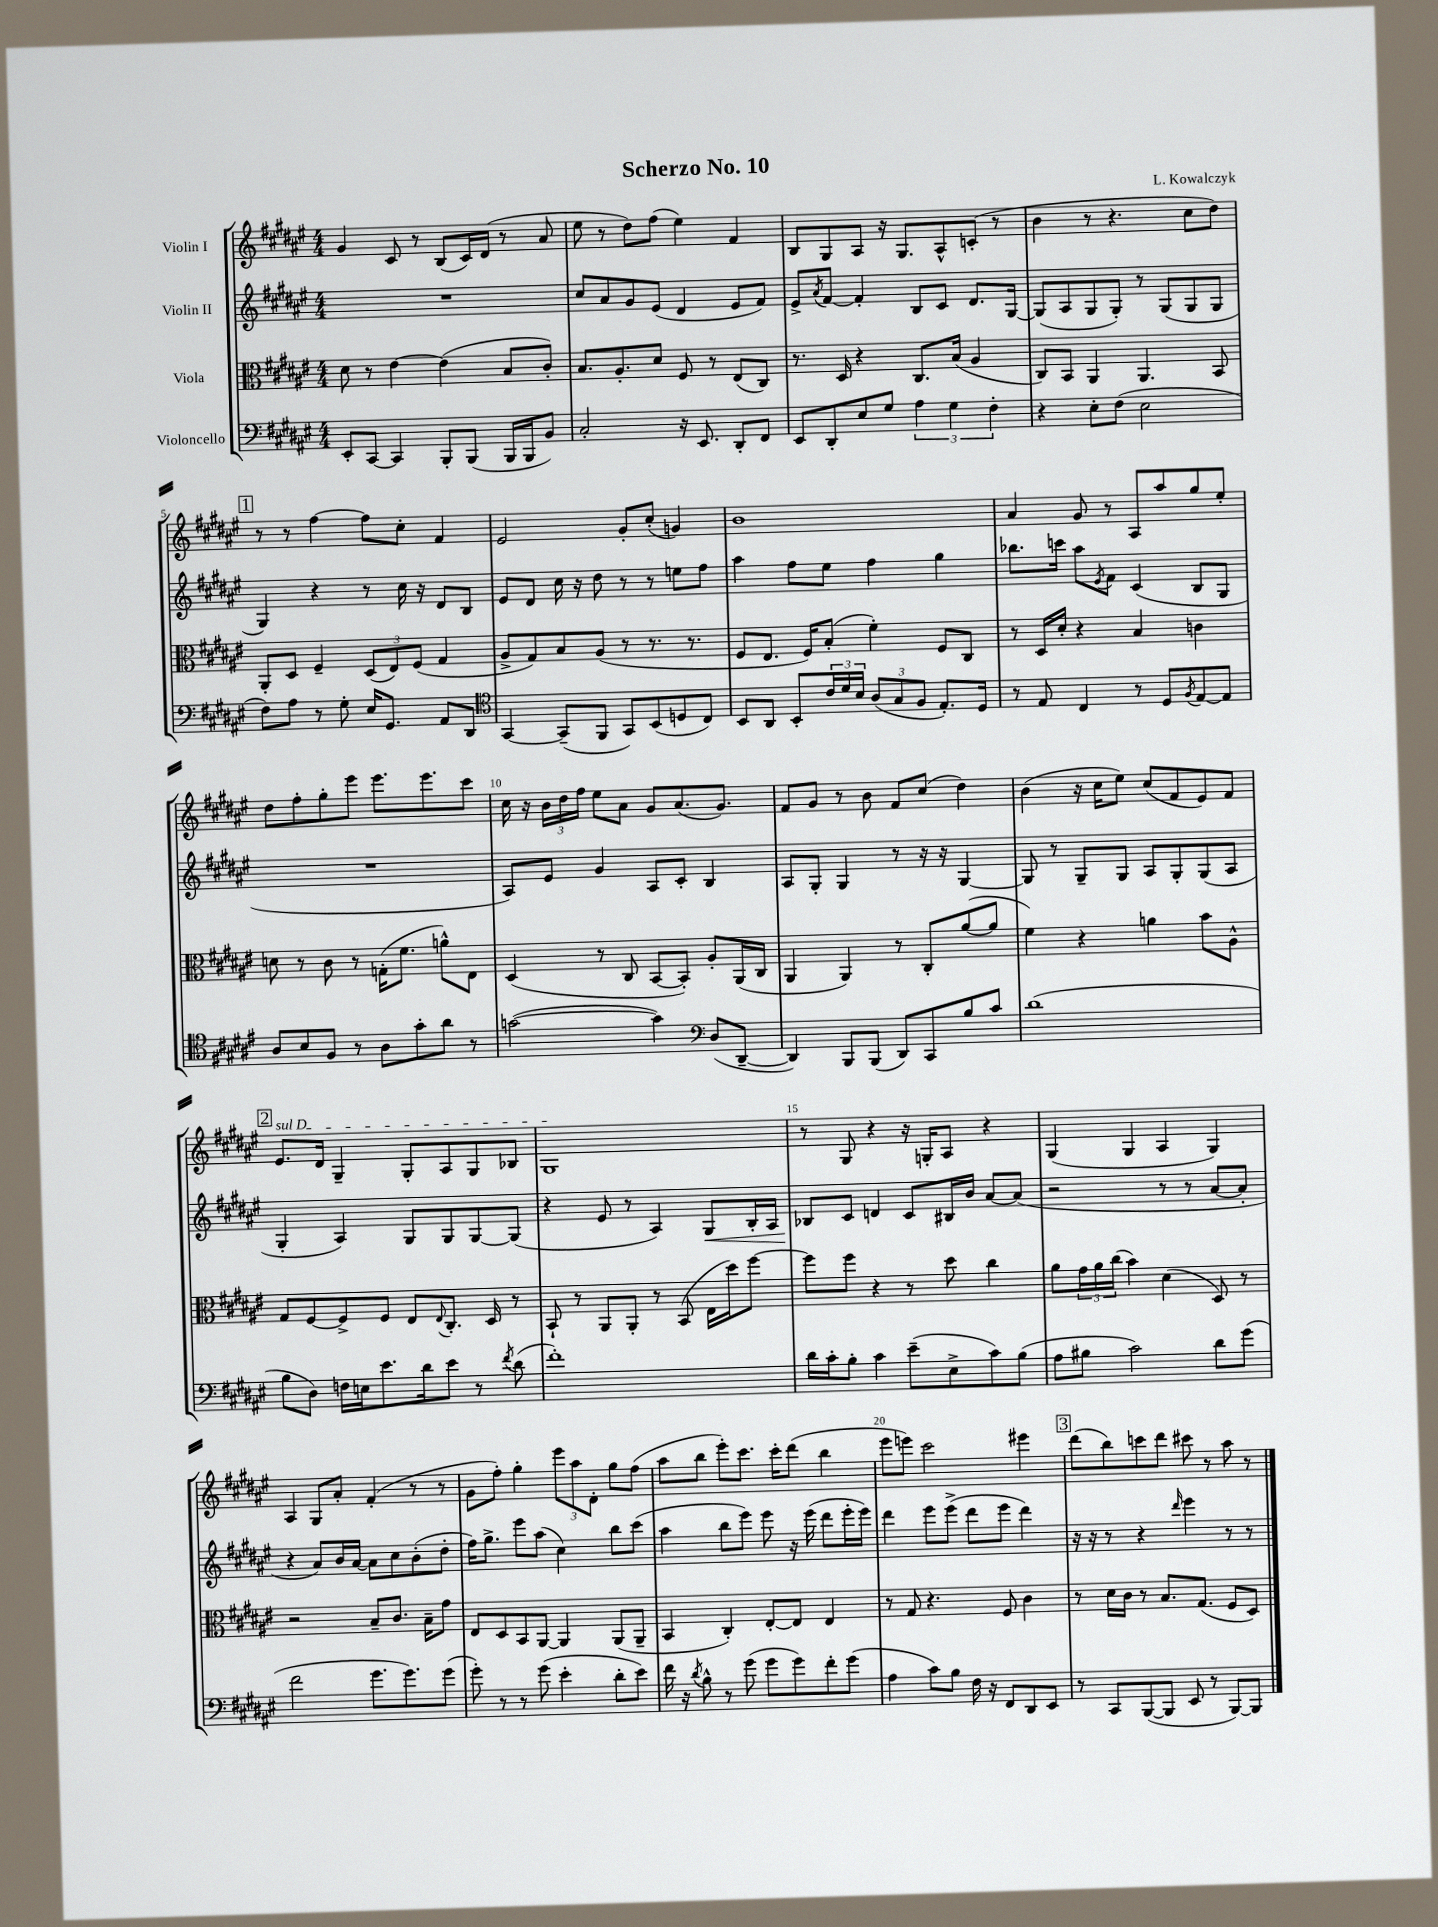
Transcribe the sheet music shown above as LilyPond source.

\header { title = "Scherzo No. 10" composer = "L. Kowalczyk" }
<<
\new StaffGroup <<
\new Staff = "s0" \with { instrumentName = "Violin I" } {
    \clef treble \key fis \major \numericTimeSignature \time 4/4
    gis'4 cis'8 r8 b8( cis'16) dis'16( r8 ais'8 |
    eis''8 r8 dis''8) fis''8( eis''4) fis'4 |
    b8 gis8 ais8 r16 gis8. ais8-^ c'8-.( r8 |
    b'4 r8 r4. cis''8 dis''8) |
    \mark \markup { \box "1" } r8 r8 fis''4~ fis''8 cis''8-. fis'4 |
    eis'2 gis'8-. cis''8-.( g'4) |
    b'1 |
    ais'4 gis'8 r8 ais8 ais''8 gis''8 eis''8-. |
    dis''8 fis''8-. gis''8-. eis'''8 eis'''8. eis'''8. cis'''8 |
    cis''16 r16 \tuplet 3/2 { b'16 dis''16 fis''16 } eis''8 ais'8 gis'8 ais'8.( gis'8.) |
    fis'8 gis'8 r8 b'8 fis'8 cis''8( dis''4) |
    b'4( r16 cis''16 eis''8) cis''8( fis'8 eis'8) fis'8 |
    \mark \markup { \box "2" } \once \override TextSpanner.bound-details.left.text = \markup { \italic "sul D" } eis'8.\startTextSpan dis'16 gis4-- gis8-. ais8 gis8 bes8 |
    gis1\stopTextSpan |
    r8 gis8 r4 r16 g16-. ais8 r4 |
    gis4( gis4 ais4 gis4) |
    ais4 gis8 ais'8-. fis'4-.( r8 r8 |
    gis'8 fis''8-.) gis''4-. \tuplet 3/2 { eis'''8 ais''8 dis'8-. } gis''8 fis''8( |
    ais''8 b''8 eis'''8-.) cis'''8. cis'''16-. dis'''8( b''4 |
    eis'''8 e'''8) cis'''2 eis'''4 |
    \mark \markup { \box "3" } dis'''8( b''8) c'''8 dis'''8 cis'''8 r8 ais''8 r8 \bar "|." |
}
\new Staff = "s1" \with { instrumentName = "Violin II" } {
    \clef treble \key fis \major \numericTimeSignature \time 4/4
    R1 |
    cis''8 ais'8 gis'8 eis'8( dis'4 eis'8 fis'8) |
    eis'8-> \acciaccatura { ais'8 } fis'8~ fis'4-. b8 cis'8 dis'8. gis16~ |
    gis8( ais8 gis8 gis8-.) r8 gis8( gis8 gis8 |
    \mark \markup { \box "1" } gis4) r4 r8 cis''16 r16 dis'8 b8 |
    eis'8 dis'8 cis''16 r16 dis''8 r8 r8 e''8 fis''8 |
    ais''4 fis''8 eis''8 fis''4 gis''4 |
    bes''8. c'''16 ais''8 \acciaccatura { eis'8 } fis'8 cis'4( b8 gis8 |
    R1 |
    ais8) eis'8 gis'4 ais8 cis'8-. b4 |
    ais8 gis8-. gis4 r8 r16 r16 gis4~ |
    gis8 r8 gis8-- gis8 ais8 gis8-. gis8( ais8 |
    \mark \markup { \box "2" } gis4-. ais4) gis8 gis8 gis8~ gis8( |
    r4 eis'8 r8 ais4) gis8\< b16-. ais16 |
    bes8\! cis'8 d'4 cis'8 bis16 b'16 ais'8~ ais'8( |
    r2 r8 r8 ais'8~ ais'8-. |
    r4 ais'8) b'16 ais'16~ ais'8 cis''8 b'8-.( dis''8-. |
    fis''16) gis''8.-> eis'''8 ais''8( cis''4) b''8 cis'''8( |
    ais''4 b''8 eis'''8) eis'''8 r16 eis'''16( dis'''8 eis'''16-. eis'''16) |
    dis'''4 eis'''8 eis'''8->( dis'''8 eis'''8 dis'''4) |
    \mark \markup { \box "3" } r16 r16 r8 r4 \grace { dis'''16 } eis'''4 r8 r8 \bar "|." |
}
\new Staff = "s2" \with { instrumentName = "Viola" } {
    \clef alto \key fis \major \numericTimeSignature \time 4/4
    dis'8 r8 eis'4~ eis'4( b8 cis'8-.) |
    b8. ais8.-. dis'8 fis8 r8 eis8( cis8) |
    r8. dis16 r4 cis8. b16( ais4 |
    cis8) b,8 ais,4 ais,4. b,8 |
    \mark \markup { \box "1" } ais,8-. dis8 fis4-- \tuplet 3/2 { dis8( eis8) fis8( } gis4 |
    ais8-> gis8) b8 ais8( r8 r8. r8. |
    fis8 eis8. fis16) b8-.( fis'4-.) fis8 cis8 |
    r8 dis16 dis'16-. r4 b4 c'4 |
    d'8 r8 cis'8 r8 g16-.( fis'8. a'8-^) eis8 |
    dis4( r8 cis8 b,8~ b,8-.) ais8-. ais,16( cis16 |
    ais,4 ais,4) r8 cis8-. ais'8~( ais'8 |
    fis'4) r4 a'4 b'8 ais8-^ |
    \mark \markup { \box "2" } gis8 fis8~ fis8-> fis8 eis8 \appoggiatura { eis8 } cis8.-. dis16 r8 |
    b,8-! r8 ais,8 ais,8-. r8 b,8( eis16 dis''16) fis''8~ |
    fis''8 fis''8 r4 r8 dis''8 cis''4 |
    ais'8 \tuplet 3/2 { gis'16 ais'16 cis''16( } b'4) dis'4( dis8) r8 |
    r2 b8-- cis'8. b16-- gis'8 |
    eis8 dis8 b,8 ais,8~ ais,4 ais,8( ais,8-- |
    b,4 cis4-.) eis8~-. eis8 eis4 |
    r8 gis8 r4. fis8 cis'4 |
    \mark \markup { \box "3" } r8 dis'16 cis'16 r8 b8. gis8.( fis8 dis8) \bar "|." |
}
\new Staff = "s3" \with { instrumentName = "Violoncello" } {
    \clef bass \key fis \major \numericTimeSignature \time 4/4
    eis,8-. cis,8~ cis,4 b,,8-. b,,8( b,,16 b,,16 b,8) |
    cis2-. r16 eis,8. dis,8-. fis,8 |
    eis,8 dis,8-. eis8 gis8 \tuplet 3/2 { ais4 gis4 fis4-. } |
    r4 eis8-. fis8( eis2 |
    \mark \markup { \box "1" } fis8) ais8 r8 gis8-. eis16 gis,8. ais,8 dis,8 |
    \clef tenor gis,4~ gis,8--( fis,8 gis,8) b,8( d8 cis8) |
    b,8 ais,8 b,8-. \tuplet 3/2 { cis'16 dis'16 b16 } \tuplet 3/2 { ais8( gis8 fis8 } eis8.-.) dis16 |
    r8 eis8 cis4 r8 dis8 \acciaccatura { fis8 } eis8~ eis8 |
    ais8 b8 fis8 r8 ais8 gis'8-. ais'8 r8 |
    g'2~( g'4) \clef bass dis8( dis,8~-- |
    dis,4) b,,8 b,,8( dis,8) cis,8 b8 cis'8 |
    dis'1( |
    \mark \markup { \box "2" } b8 dis8) f16 e16 eis'8. dis'16 eis'8 r8 \acciaccatura { fis'8 } dis'8( |
    fis'1-.) |
    dis'16 cis'16-. b8-. cis'4 eis'8--( eis8-> cis'8) b8( |
    ais8 bis8 cis'2) dis'8 gis'8( |
    fis'2 gis'8. gis'8.) gis'8( |
    gis'8-.) r8 r8 gis'8( eis'4-. dis'8-. eis'8) |
    fis'16 r16 \acciaccatura { dis'8 } b8-^ r8 gis'8( gis'8 gis'8) fis'8-. gis'8( |
    ais4 cis'8) b8 fis16 r16 fis,8 dis,8 eis,8 |
    \mark \markup { \box "3" } r8 cis,8 b,,8~( b,,8 eis,8 r8 b,,8~) b,,8 \bar "|." |
}
>>
>>
\layout { \context { \Score \override BarNumber.break-visibility = ##(#f #t #t) barNumberVisibility = #(every-nth-bar-number-visible 5) } }
